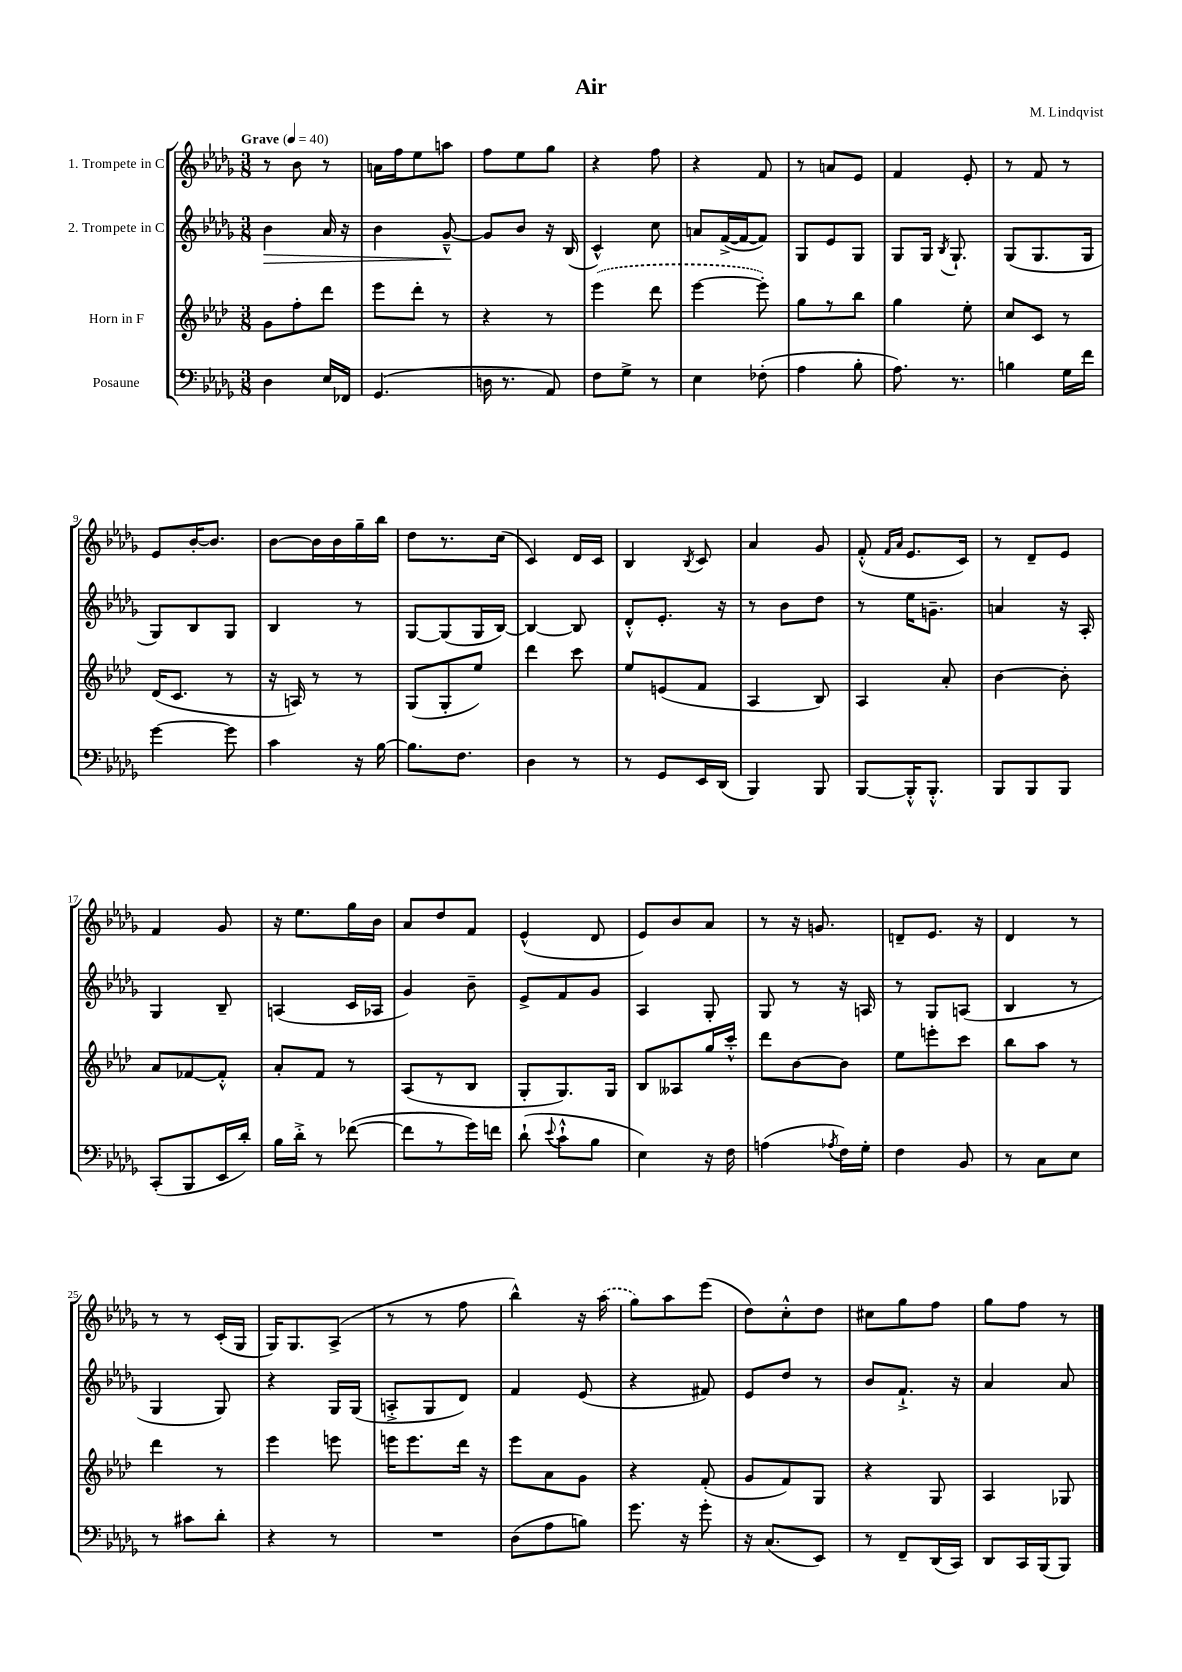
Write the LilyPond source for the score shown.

\header { title = "Air" composer = "M. Lindqvist" }
<<
\new StaffGroup <<
\new Staff = "s0" \with { instrumentName = "1. Trompete in C" } {
    \clef treble \key des \major \numericTimeSignature \time 3/8 \tempo "Grave" 4 = 40
    \autoBeamOff r8 bes'8 r8 |
    a'16[ f''16 ees''8 a''8] |
    f''8[ ees''8 ges''8] |
    r4 f''8 |
    r4 f'8 |
    r8 a'8[ ees'8] |
    f'4 ees'8-. |
    r8 f'8 r8 |
    ees'8[ bes'16~-. bes'8.] |
    bes'8[~ bes'16 bes'16 ges''16-- bes''16] |
    des''8[ r8. c''16]( |
    c'4) des'16[ c'16] |
    bes4 \acciaccatura { bes8 } c'8 |
    aes'4 ges'8 |
    f'8-.-^( \grace { f'16[ aes'16] } ees'8.[ c'16]) |
    r8 des'8[-- ees'8] |
    f'4 ges'8 |
    r16 ees''8.[ ges''16 bes'16] |
    aes'8[ des''8 f'8] |
    ees'4-^( des'8 |
    ees'8[) bes'8 aes'8] |
    r8 r16 g'8. |
    d'8[-- ees'8.] r16 |
    des'4 r8 |
    r8 r8 c'16[-.( ges16] |
    ges16[) ges8. aes8]->( |
    r8 r8 f''8 |
    bes''4-^) r16 \once \slurDashed aes''16( |
    ges''8[) aes''8 ees'''8]( |
    des''8[) c''8-.-^ des''8] |
    cis''8[ ges''8 f''8] |
    ges''8[ f''8] r8 \bar "|." |
}
\new Staff = "s1" \with { instrumentName = "2. Trompete in C" } {
    \clef treble \key des \major \numericTimeSignature \time 3/8
    \autoBeamOff bes'4\> aes'16 r16 |
    bes'4 ges'8~---^\! |
    ges'8[ bes'8] r16 bes16( |
    c'4-^) c''8 |
    a'8[ f'16~->( f'16~ f'8]) |
    ges8[ ees'8 ges8] |
    ges8[ ges16] \acciaccatura { bes8 } ges8.-! |
    ges8[( ges8. ges16] |
    ges8[) bes8 ges8] |
    bes4 r8 |
    ges8[~ ges8( ges16 bes16]~) |
    bes4~ bes8 |
    des'8[-.-^ ees'8.]-. r16 |
    r8 bes'8[ des''8] |
    r8 ees''16[ g'8.]-- |
    a'4 r16 aes16-. |
    ges4 bes8-- |
    a4( c'16[ aes16] |
    ges'4) bes'8-- |
    ees'8[-> f'8 ges'8] |
    aes4 ges8-. |
    ges8 r8 r16 a16 |
    r8 ges8[ a8]( |
    bes4 r8 |
    ges4 ges8) |
    r4 ges16[ ges16]( |
    a8[-.-> ges8 des'8]) |
    f'4 ees'8( |
    r4 fis'8) |
    ees'8[ des''8] r8 |
    bes'8[ f'8.]-!-> r16 |
    aes'4 aes'8 \bar "|." |
}
\new Staff = "s2" \with { instrumentName = "Horn in F" } {
    \clef treble \key aes \major \numericTimeSignature \time 3/8
    \autoBeamOff g'8[ f''8-. des'''8] |
    ees'''8[ des'''8]-. r8 |
    r4 r8 |
    \once \slurDashed ees'''4( des'''8 |
    ees'''4~ ees'''8-.) |
    g''8[ r8 bes''8] |
    g''4 ees''8-. |
    c''8[ c'8] r8 |
    des'16[( c'8.] r8 |
    r16 a16) r8 r8 |
    g8[( g8-. ees''8]) |
    des'''4 c'''8 |
    ees''8[ e'8( f'8] |
    aes4 bes8) |
    aes4 aes'8-. |
    bes'4~ bes'8-. |
    aes'8[ fes'8~ fes'8]-.-^ |
    aes'8[-. f'8] r8 |
    aes8[( r8 bes8] |
    g8[-. g8.) g16] |
    bes8[ aeses8 g''16 c'''16]-.-^ |
    des'''8[ bes'8~ bes'8] |
    ees''8[ e'''8-. c'''8] |
    bes''8[ aes''8] r8 |
    des'''4 r8 |
    ees'''4 e'''8 |
    e'''16[ e'''8. des'''16] r16 |
    ees'''8[ aes'8 g'8] |
    r4 f'8-.( |
    g'8[ f'8) g8] |
    r4 g8 |
    aes4 ges8 \bar "|." |
}
\new Staff = "s3" \with { instrumentName = "Posaune" } {
    \clef bass \key des \major \numericTimeSignature \time 3/8
    \autoBeamOff des4 ees16[ fes,16] |
    ges,4.( |
    d16 r8. aes,8) |
    f8[ ges8]-> r8 |
    ees4 fes8-.( |
    aes4 bes8-. |
    aes8.) r8. |
    b4 ges16[ f'16] |
    ges'4~ ges'8 |
    c'4 r16 bes16~ |
    bes8.[ f8.] |
    des4 r8 |
    r8 ges,8[ ees,16 des,16]( |
    bes,,4) bes,,8 |
    bes,,8[~ bes,,16-.-^ bes,,8.]-.-^ |
    bes,,8[ bes,,8 bes,,8] |
    c,8[-.( bes,,8 ees,16 des'16]-.) |
    bes16[ des'16]-.-> r8 fes'8~( |
    fes'8[ r8 ges'16) f'16] |
    des'8-!( \appoggiatura { ees'8 } c'8[-!-^ bes8] |
    ees4) r16 f16 |
    a4( \acciaccatura { aes8 } f16[) ges16]-. |
    f4 bes,8 |
    r8 c8[ ees8] |
    r8 cis'8[ des'8]-. |
    r4 r8 |
    R4. |
    des8[( aes8 b8]) |
    ges'8. r16 ges'8-. |
    r16 c8.[( ees,8]) |
    r8 f,8[-- des,16( c,16]) |
    des,8[ c,16 bes,,16( bes,,8]) \bar "|." |
}
>>
>>
